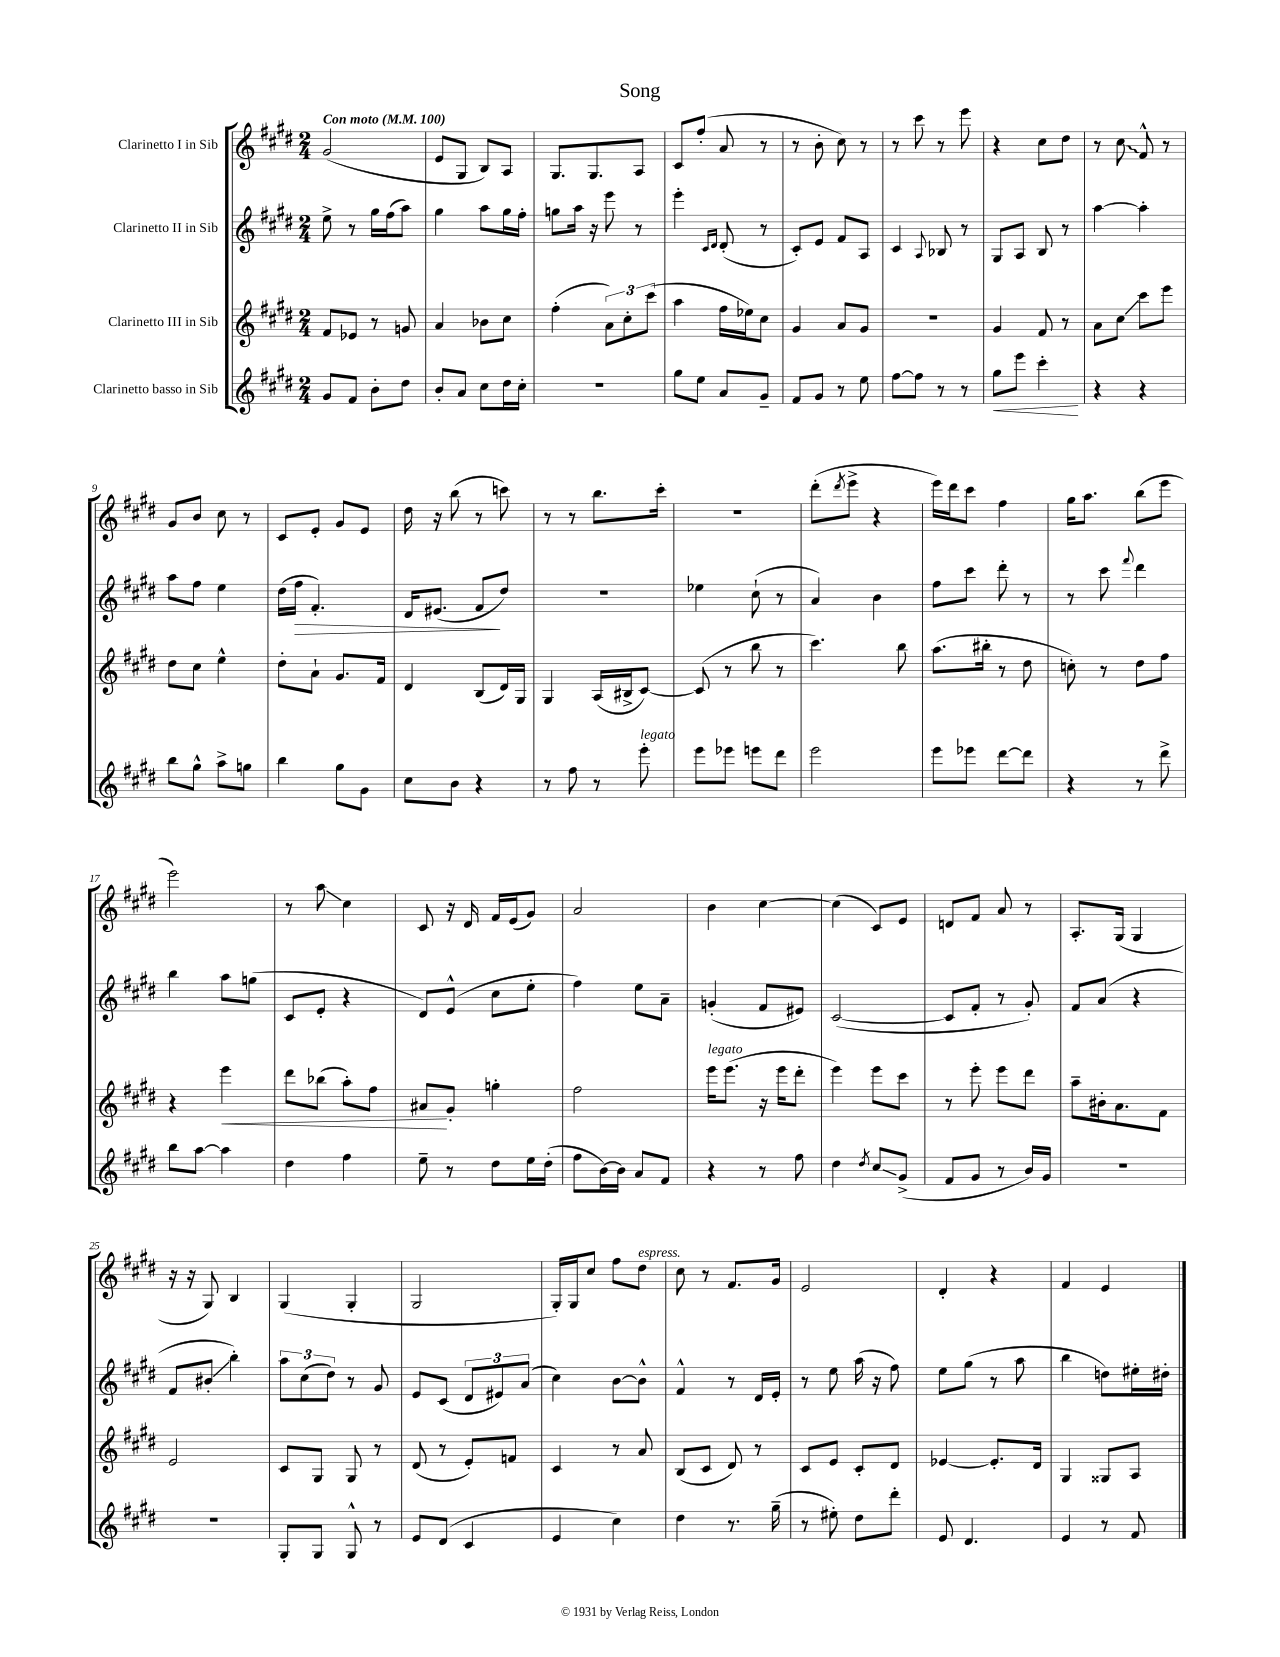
\header { title = "Song" }
<<
\new StaffGroup <<
\new Staff = "s0" \with { instrumentName = "Clarinetto I in Sib" } {
    \clef treble \key e \major \numericTimeSignature \time 2/4 \tempo "Con moto" 4 = 100
    gis'2( |
    e'8 gis8 b8) a8 |
    gis8. gis8. a8 |
    cis'8 fis''8-.( a'8 r8 |
    r8 b'8-. cis''8) r8 |
    r8 cis'''8 r8 e'''8 |
    r4 cis''8 dis''8 |
    r8 \once \override Glissando.style = #'zigzag cis''8\glissando fis'8-^ r8 |
    gis'8 b'8 cis''8 r8 |
    cis'8 e'8-. gis'8 e'8 |
    dis''16 r16 b''8( r8 c'''8) |
    r8 r8 b''8. cis'''16-. |
    R2 |
    dis'''8-.( \acciaccatura { dis'''8 } e'''8-> r4 |
    e'''16) dis'''16 cis'''8 fis''4 |
    gis''16 a''8. b''8( e'''8 |
    e'''2) |
    r8 a''8\glissando cis''4 |
    cis'8 r16 dis'16 fis'16 e'16( gis'8) |
    a'2 |
    b'4 cis''4~ |
    cis''4( cis'8) e'8 |
    d'8 fis'8 a'8 r8 |
    a8.-. gis16( gis4 |
    r16 r16 gis8) b4 |
    gis4( gis4-. |
    gis2 |
    gis16-.) gis16 cis''8 fis''8 dis''8^\markup { \italic "espress." } |
    cis''8 r8 fis'8. gis'16 |
    e'2 |
    dis'4-. r4 |
    fis'4 e'4 \bar "|." |
}
\new Staff = "s1" \with { instrumentName = "Clarinetto II in Sib" } {
    \clef treble \key e \major \numericTimeSignature \time 2/4
    e''8-> r8 gis''16 fis''16( a''8) |
    gis''4 a''8 gis''16 fis''16-. |
    g''8 a''16 r16 e'''8 r8 |
    e'''4-. \grace { cis'16 dis'16 } dis'8-.( r8 |
    cis'8-.) e'8 fis'8 a8 |
    cis'4 \appoggiatura { a8 } bes8 r8 |
    gis8 a8 b8 r8 |
    a''4~ a''4-. |
    a''8 fis''8 e''4 |
    dis''16( fis''16\> fis'4.-.) |
    dis'16 eis'8.( fis'8\! dis''8) |
    R2 |
    ees''4 cis''8-!( r8 |
    a'4) b'4 |
    fis''8 cis'''8 dis'''8-. r8 |
    r8 cis'''8 \appoggiatura { fis'''8 } dis'''4 |
    b''4 a''8 g''8( |
    cis'8 e'8-. r4 |
    dis'8) e'8-^( cis''8 e''8-. |
    fis''4) e''8 a'8-- |
    g'4-.( fis'8 eis'8) |
    cis'2~( |
    cis'8 fis'8-. r8 gis'8-.) |
    fis'8 a'8( r4 |
    fis'8 bis'8-.\glissando b''4-.) |
    \tuplet 3/2 { a''8 cis''8( dis''8) } r8 gis'8 |
    e'8 cis'8( \tuplet 3/2 { dis'8 eis'8) a'8( } |
    cis''4) b'8~ b'8-^ |
    fis'4-^ r8 dis'16 e'16-. |
    r8 e''8 a''16( r16 fis''8) |
    e''8 gis''8( r8 a''8 |
    b''4 d''8) eis''16-. dis''16-. \bar "|." |
}
\new Staff = "s2" \with { instrumentName = "Clarinetto III in Sib" } {
    \clef treble \key e \major \numericTimeSignature \time 2/4
    fis'8 ees'8 r8 g'8 |
    a'4 bes'8 cis''8 |
    fis''4-.( \tuplet 3/2 { a'8) cis''8-. cis'''8( } |
    a''4 fis''16 ees''16) cis''8 |
    gis'4 a'8 gis'8 |
    R2 |
    gis'4 fis'8 r8 |
    a'8 cis''8\glissando cis'''8 e'''8 |
    dis''8 cis''8 e''4-^ |
    dis''8-. a'8-! gis'8. fis'16 |
    dis'4 b8( dis'16) gis16 |
    gis4 a16( bis16-> cis'8~) |
    cis'8( r8 b''8 r8 |
    cis'''4.) b''8 |
    a''8.( bis''16-. r8 dis''8 |
    c''8-.) r8 dis''8 fis''8 |
    r4 e'''4\< |
    dis'''8 bes''8( a''8-.) fis''8 |
    ais'8\! gis'8-. g''4-. |
    fis''2 |
    e'''16^\markup { \italic "legato" } e'''8.( r16 e'''16 dis'''8-. |
    e'''4) e'''8 cis'''8 |
    r8 e'''8-. e'''8 dis'''8 |
    a''8-- bis'16-. a'8. fis'8 |
    e'2 |
    cis'8 gis8 gis8 r8 |
    dis'8( r8 e'8-.) f'8 |
    cis'4 r8 a'8 |
    b8( cis'8 dis'8) r8 |
    cis'8 e'8 cis'8-. dis'8 |
    ees'4~ ees'8.-. dis'16 |
    gis4 gisis8 a8 \bar "|." |
}
\new Staff = "s3" \with { instrumentName = "Clarinetto basso in Sib" } {
    \clef treble \key e \major \numericTimeSignature \time 2/4
    gis'8 fis'8 b'8-. dis''8 |
    b'8-. a'8 cis''8 dis''16 cis''16-. |
    r2 |
    gis''8 e''8 a'8 gis'8-- |
    fis'8 gis'8 r8 e''8 |
    fis''8~ fis''8 r8 r8 |
    gis''8\< e'''8 cis'''4-.\! |
    r4 r4 |
    b''8 gis''8-^ a''8-> g''8 |
    b''4 gis''8 gis'8 |
    cis''8 b'8 r4 |
    r8 fis''8 r8 e'''8-.^\markup { \italic "legato" } |
    e'''8 ees'''8 e'''8 dis'''8 |
    e'''2 |
    e'''8 ees'''8 dis'''8~ dis'''8 |
    r4 r8 dis'''8-> |
    b''8 a''8~ a''4 |
    dis''4 fis''4 |
    e''8-- r8 dis''8 e''16 dis''16-.( |
    fis''8 b'16~) b'16 a'8 fis'8 |
    r4 r8 fis''8 |
    dis''4 \acciaccatura { dis''8 } cis''8\glissando gis'8->( |
    fis'8 gis'8 r8 b'16) gis'16 |
    R2 |
    R2 |
    gis8-. gis8 gis8-^ r8 |
    e'8 dis'8( cis'4 |
    e'4 cis''4) |
    dis''4 r8. gis''16--( |
    r8 eis''8-.) dis''8 dis'''8-. |
    e'8 dis'4. |
    e'4 r8 fis'8 \bar "|." |
}
>>
>>
